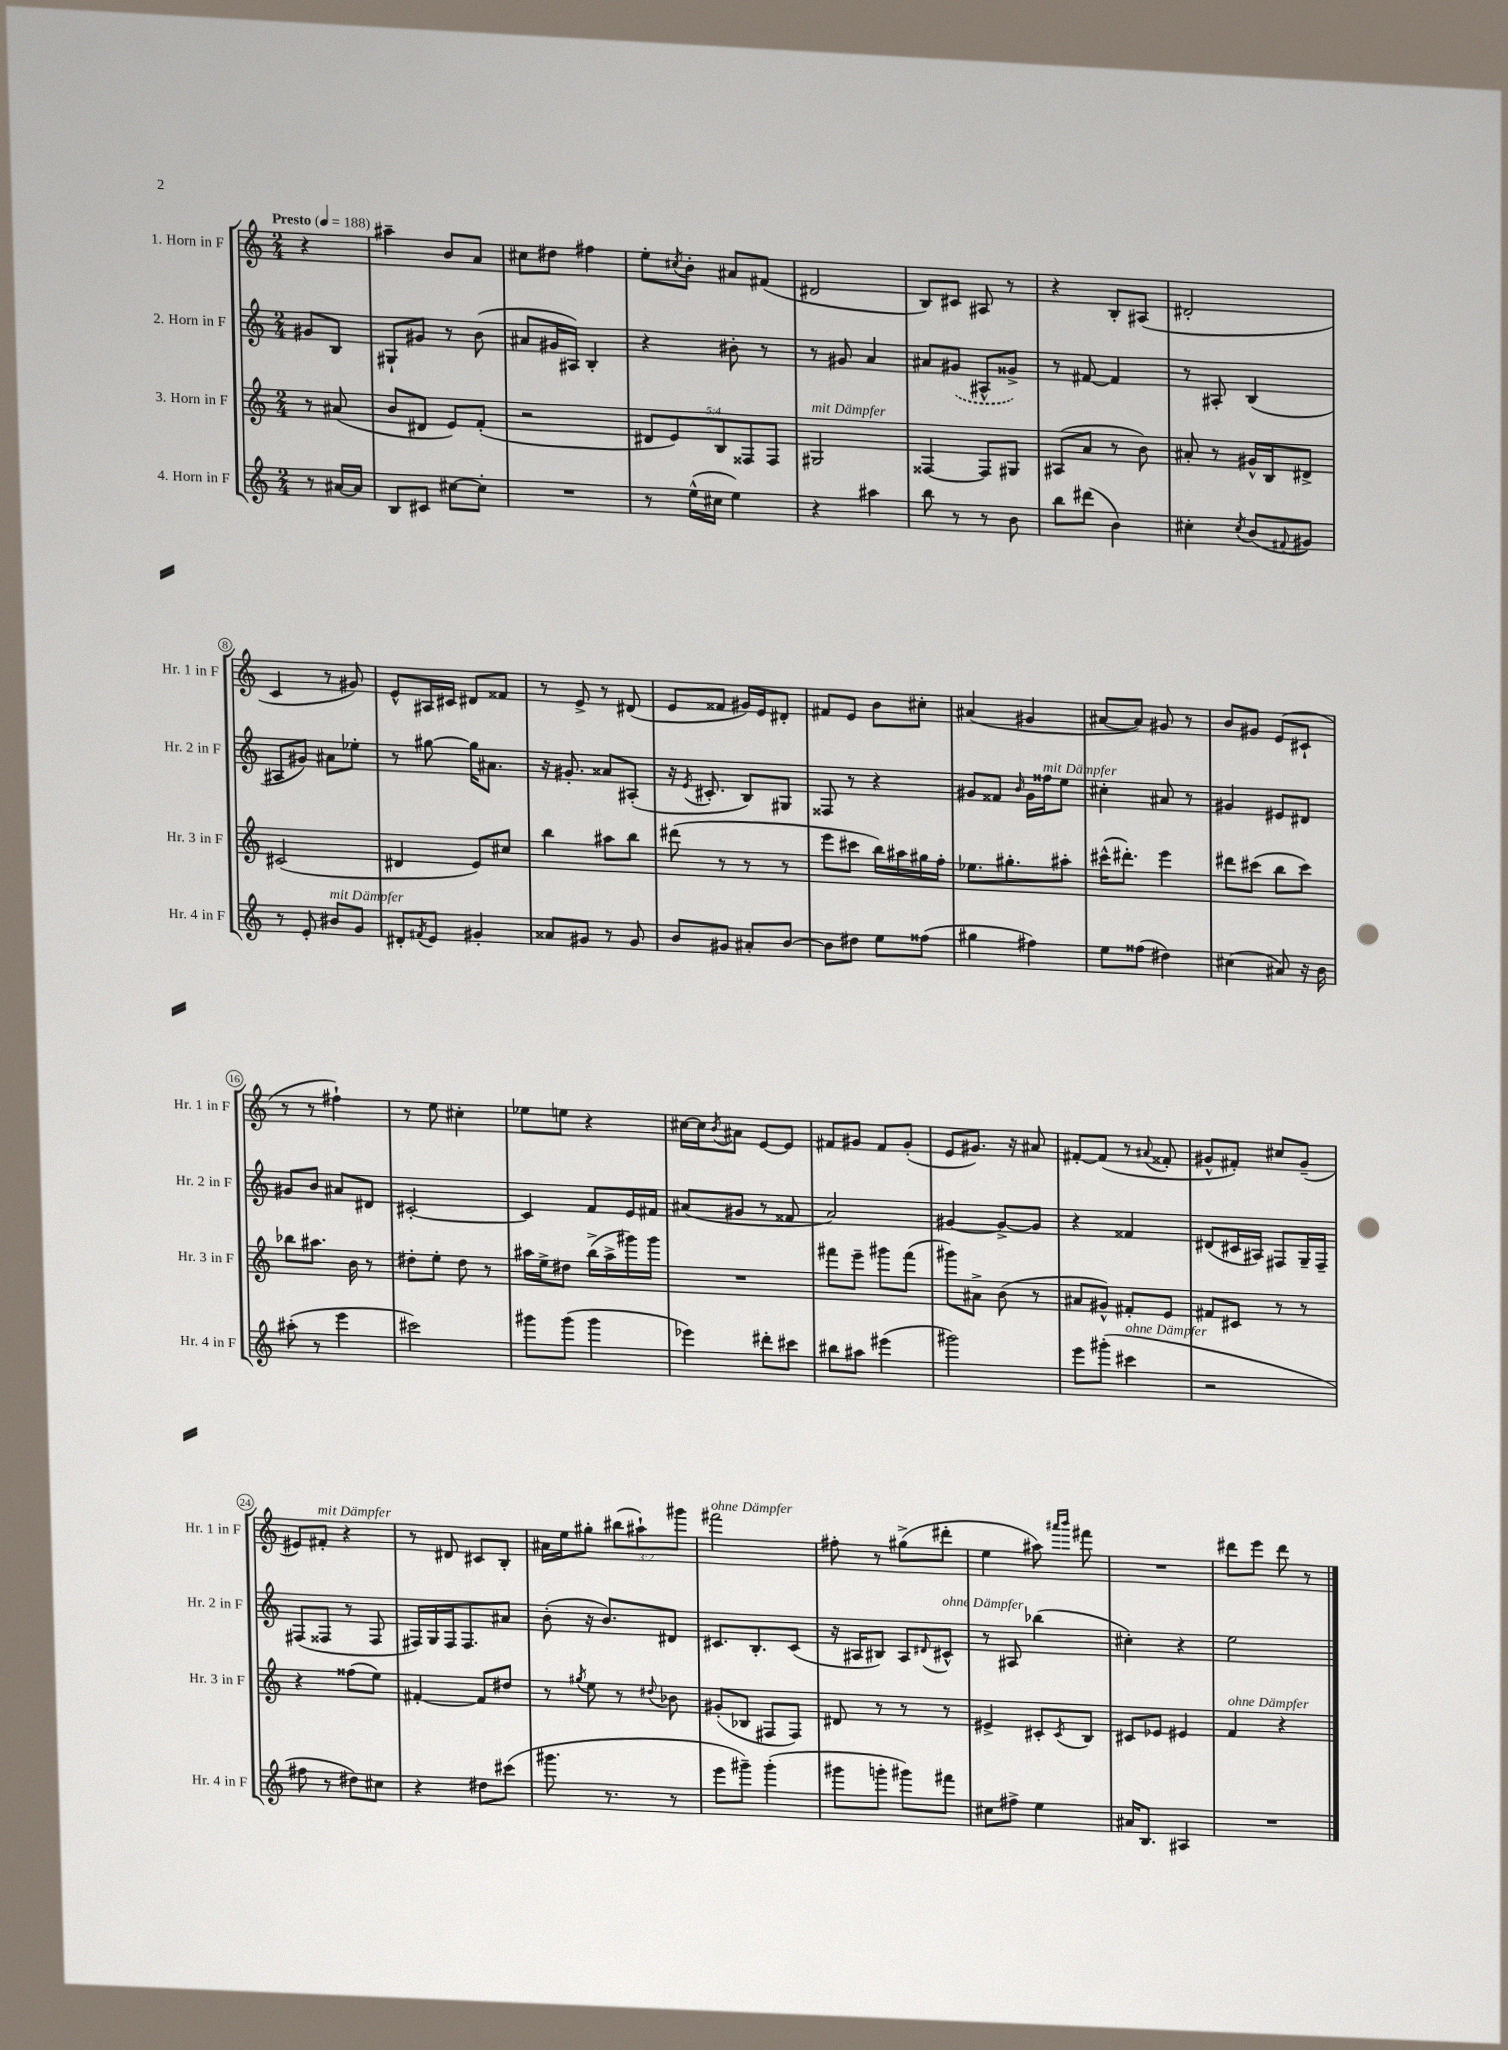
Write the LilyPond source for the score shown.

<<
\new StaffGroup <<
\new Staff = "s0" \with { instrumentName = "1. Horn in F" shortInstrumentName = "Hr. 1 in F" } {
    \clef treble \key c \major \numericTimeSignature \time 2/4 \override Staff.TupletNumber.text = #tuplet-number::calc-fraction-text \partial 4 \tempo "Presto" 4 = 188
    r4 |
    ais''4-- b'8 a'8 |
    cis''8 dis''8 fis''4 |
    e''8-. \acciaccatura { cis''8 } b'8-. ais'8 fis'8( |
    dis'2 |
    b8) cis'8 ais8 r8 |
    r4 b8-. ais8( |
    dis'2-. |
    c'4 r8 gis'8) |
    e'8-^ ais16 cis'16 dis'8 fisis'8 |
    r8 e'8-> r8 dis'8( |
    e'8 fisis'8 gis'16) e'16 dis'8-. |
    fis'8 e'8 b'8 cis''8-. |
    ais'4( gis'4 |
    ais'8~ ais'8) gis'8 r8 |
    b'8 gis'8 e'8( cis'8-! |
    r8 r8 fis''4-!) |
    r8 e''8 cis''4-. |
    ees''8 e''8 r4 |
    cis''16~ cis''16 \acciaccatura { b'8 } ais'8 e'8~ e'8 |
    fis'8 gis'8 fis'8 gis'8-.( |
    e'8 gis'8.) r16 ais'8 |
    fis'8~-. fis'8( r8 \appoggiatura { ais'8 } fisis'8-. |
    gis'8-^ fis'8-.) cis''8 gis'8--( |
    eis'8) fis'8-.^\markup { \italic "mit Dämpfer" } r4 |
    r8 dis'8 cis'8 b8-. |
    ais'16 e''16 gis''8-. \tuplet 3/2 { bis''8( ais''8-!) gis'''8 } |
    fis'''2^\markup { \italic "ohne Dämpfer" } |
    fis''8-. r8 gis''8->( dis'''8-. |
    e''4 ais''8) \grace { ais'''16 b'''16 } fis'''8 |
    R2 |
    dis'''8 e'''8 dis'''8 r8 \bar "|." |
}
\new Staff = "s1" \with { instrumentName = "2. Horn in F" shortInstrumentName = "Hr. 2 in F" } {
    \clef treble \key c \major \numericTimeSignature \time 2/4 \partial 4
    gis'8 b8 |
    gis8-! gis'8 r8 b'8( |
    ais'8 gis'16 ais16) b4-. |
    r4 bis'8-. r8 |
    r8 gis'8 a'4 |
    ais'8 \once \slurDashed gis'8( ais8-^ gisis'8->) |
    r8 fis'8~ fis'4 |
    r8 ais8-. b4( |
    ais8 gis'8) ais'8 ees''8-. |
    r8 gis''8~ gis''16 ais'8. |
    r16 gis'8.-. aisis'8 ais8-.( |
    r16 \acciaccatura { e'8 } cis'8.-. b8) gis8 |
    fisis8 r8 r4 |
    gis'8 fisis'8 \grace { b'16 } gis'16 fisis''16^\markup { \italic "mit Dämpfer" } e''8 |
    cis''4-. ais'8 r8 |
    gis'4 eis'8 dis'8 |
    gis'8 b'8 ais'8 dis'8 |
    cis'2~-. |
    cis'4 f'8 e'16 fis'16 |
    ais'8( gis'8 r8 fisis'8 |
    a'2) |
    gis'4~ gis'8~-> gis'8 |
    r4 fisis'4 |
    dis'8( cis'16 ais16) fis8 g16-- fis16-- |
    fis8( fisis8 r8 fisis8 |
    fis16) g16 fis16 fis8. ais'8 |
    b'8-.( r16 b'8.) dis'8 |
    cis'8. b8.-. cis'8( |
    r16 ais16 bis8) ais8 \appoggiatura { dis'8 } cis'8-^^\markup { \italic "ohne Dämpfer" } |
    r8 ais8 bes''4( |
    cis''4-.) r4 |
    e''2 \bar "|." |
}
\new Staff = "s2" \with { instrumentName = "3. Horn in F" shortInstrumentName = "Hr. 3 in F" } {
    \clef treble \key c \major \numericTimeSignature \time 2/4 \override Staff.TupletNumber.text = #tuplet-number::calc-fraction-text \partial 4
    r8 ais'8( |
    b'8 dis'8 e'8) f'8-.( |
    r2 |
    \tuplet 5/4 { dis'8 e'8) b8 fisis8 fisis8 } |
    gis2^\markup { \italic "mit Dämpfer" } |
    fisis4~ fisis8 gis8 |
    ais8( a'8 r8 b'8) |
    ais'8-. r8 gis'16-^ b16 dis'8-> |
    cis'2( |
    dis'4 e'8) cis''8 |
    b''4 ais''8 b''8 |
    dis'''8( r8 r8 r8 |
    e'''8 cis'''8 b''16) ais''16 gis''16 f''16-. |
    ees''8. gis''8.-. ais''8-. |
    cis'''16-^( dis'''8.-.) e'''4 |
    dis'''8 cis'''8( b''8 cis'''8) |
    bes''8 ais''8. b'16 r8 |
    dis''8-. e''8-. dis''8 r8 |
    ais''16 e''16-> dis''8 b''16->( ais''16-> gis'''16) gis'''16 |
    R2 |
    fis'''8 e'''8-- gis'''8 fis'''8( |
    gis'''8) ais'8-> b'8( r8 |
    ais'8 gis'8-^) fis'8-. e'8 |
    fis'8 cis'8 r8 r8 |
    r4 fisis''8( e''8) |
    fis'4~-. fis'8 dis''8 |
    r8 \acciaccatura { gis''8 } e''8 r8 \appoggiatura { dis''8 } bes'8 |
    gis'8-.( bes8 fis8 fis8) |
    dis'8 r8 r8 r8 |
    eis'4-> cis'8-. \acciaccatura { cis'8 } b8 |
    cis'8 ees'8 eis'4 |
    f'4^\markup { \italic "ohne Dämpfer" } r4 \bar "|." |
}
\new Staff = "s3" \with { instrumentName = "4. Horn in F" shortInstrumentName = "Hr. 4 in F" } {
    \clef treble \key c \major \numericTimeSignature \time 2/4 \partial 4
    r8 ais'16~ ais'16 |
    b8 cis'8 cis''8~ cis''8-. |
    R2 |
    r8 e''16-^( cis''16 e''4) |
    r4 ais''4 |
    b''8 r8 r8 b'8 |
    b''8 dis'''8( b'4) |
    cis''4-. \acciaccatura { cis''8 } b'8( \appoggiatura { fis'8 } gis'8) |
    r8 e'8-. bis'8^\markup { \italic "mit Dämpfer" } g'8 |
    dis'8-. \acciaccatura { fis'8 } e'8 gis'4-. |
    aisis'8 gis'8 r8 gis'8 |
    b'8 gis'8 ais'8-. b'8~ |
    b'8 dis''8 e''8 fisis''8( |
    gis''4 fis''4) |
    e''8 fisis''8( dis''4) |
    cis''4( ais'8) r16 b'16 |
    ais''8-.( r8 e'''4 |
    cis'''2) |
    gis'''8 gis'''8( gis'''4 |
    ees'''4) dis'''8-. cis'''8 |
    bis''8 ais''8 eis'''4( |
    gis'''2) |
    e'''8 gis'''8-.( cis'''4^\markup { \italic "ohne Dämpfer" } |
    r2 |
    fis''8 r8 dis''8) cis''8 |
    r4 dis''8 cis'''8( |
    gis'''8. r8. r8 |
    e'''8 gis'''8--) gis'''4-.( |
    gis'''8 g'''8-. gis'''8) fis'''8 |
    cis''8 fis''8-> e''4 |
    ais'16 b8. ais4 |
    R2 \bar "|." |
}
>>
>>
\layout { \context { \Score \override BarNumber.stencil = #(make-stencil-circler 0.1 0.3 ly:text-interface::print) } }
